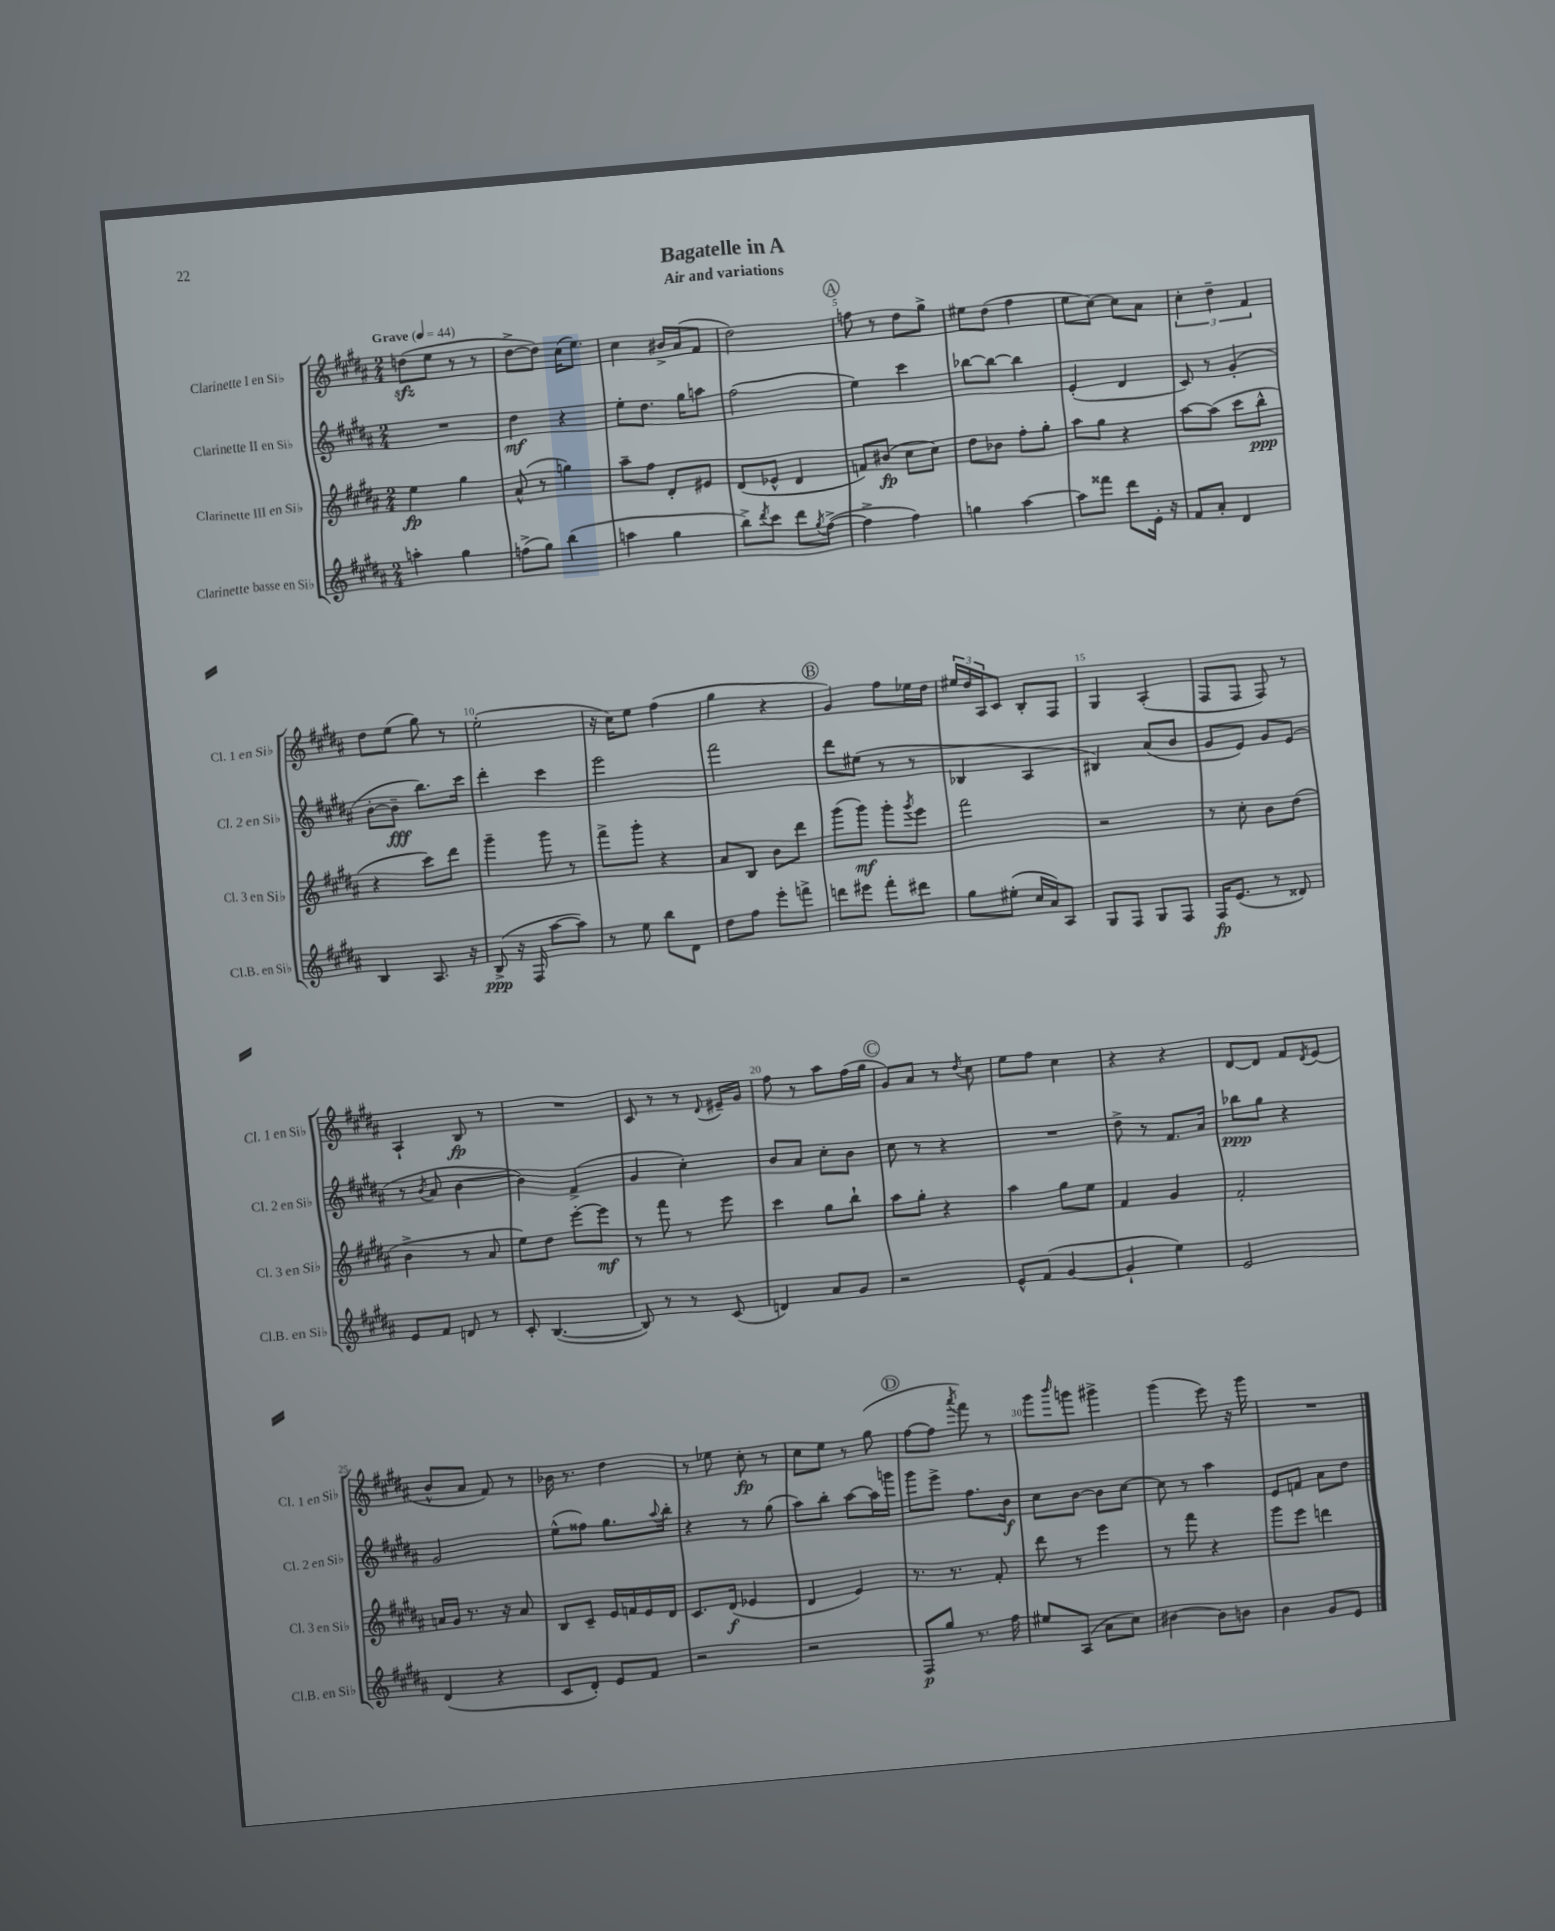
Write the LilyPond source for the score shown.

\header { title = "Bagatelle in A" subtitle = "Air and variations" }
<<
\new StaffGroup <<
\new Staff = "s0" \with { instrumentName = "Clarinette I en Sib" shortInstrumentName = "Cl. 1 en Sib" } {
    \clef treble \key b \major \numericTimeSignature \time 2/4 \tempo "Grave" 4 = 44
    d''8\sfz( e''8 r8 r8 |
    dis''8~-> dis''8) cis''16( e''8.) |
    cis''4 bis'16-> ais'16( fis'8 |
    dis''2) |
    \mark \markup { \circle "A" } f''8 r8 dis''8 gis''8-> |
    eis''8 dis''8( fis''4 |
    e''8 cis''8~) cis''8 ais'8 |
    \tuplet 3/2 { cis''4-. dis''4-- fis'4 } |
    dis''8 e''8( gis''8) r8 |
    e''2-.( |
    r16 cis''16) e''8 fis''4( |
    gis''4 r4 |
    \mark \markup { \circle "B" } gis'4) fis''8 ees''16 dis''16 |
    \tuplet 3/2 { eis''16 dis''16 ais16 } cis'8 b8-. fis8 |
    gis4 ais4-.( |
    fis8 fis8 fis8) r8 |
    ais4-! b8\fp r8 |
    R2 |
    cis'8 r8 r8 \appoggiatura { dis'8 } eis'16-- gis'16 |
    fis''8 r8 ais''8 fis''16( gis''16 |
    \mark \markup { \circle "C" } gis'8) ais'8 r8 \acciaccatura { dis''8 } cis''8 |
    e''8 fis''8 cis''4 |
    r4 r4 |
    dis'8~ dis'8 fis'8 \acciaccatura { dis'8 } e'8( |
    b'8-^ ais'8 fis'8) r8 |
    bes'16 r8. dis''4 |
    r8 ees''8 cis''8-.\fp r8 |
    cis''8 e''8 r8 gis''8( |
    \mark \markup { \circle "D" } fis''8~ fis''8 \acciaccatura { ais'''8 } fis'''8) r8 |
    gis'''8 \grace { b'''16 } g'''8 gis'''4-> |
    gis'''4( e'''8) r16 gis'''16 |
    R2 \bar "|." |
}
\new Staff = "s1" \with { instrumentName = "Clarinette II en Sib" shortInstrumentName = "Cl. 2 en Sib" } {
    \clef treble \key b \major \numericTimeSignature \time 2/4
    R2 |
    dis''4\mf r4 |
    e''8-. dis''8. gis''16 a''8 |
    fis''2( |
    \mark \markup { \circle "A" } e''4) cis'''4 |
    bes''8~ bes''8~ bes''4 |
    e'4-.( dis'4 |
    cis'8) r8 gis'4-.( |
    b'8~-. b'8--\fff b''8.) cis'''16 |
    dis'''4-. cis'''4 |
    e'''2 |
    fis'''2 |
    \mark \markup { \circle "B" } dis'''8 eis''8( r8 r8 |
    bes4 ais4 |
    bis4) ais'8( b'8 |
    gis'8 e'8) gis'8 e'8( |
    r8 \acciaccatura { b'8 } ais'8 b'4~ |
    b'4) fis'4->( |
    gis'4 cis''4-.) |
    b'8 ais'8 cis''8-. b'8 |
    \mark \markup { \circle "C" } cis''8 r8 r4 |
    R2 |
    dis''8-> r8 fis'8. ais'16 |
    bes''8\ppp gis''8 r4 |
    gis'2 |
    e''8-^( fisis''8) gis''8. \appoggiatura { ais''8 } b''16-. |
    r4 r8 gis''8( |
    ais''8) b''8-. ais''8~ ais''16 g'''16 |
    \mark \markup { \circle "D" } gis'''8 e'''8-> fis''8. b'16\f |
    cis''8 b'8~ b'8 cis''8~ |
    cis''8 r8 ais''4 |
    e'8 f'8 ais'8 dis''8 \bar "|." |
}
\new Staff = "s2" \with { instrumentName = "Clarinette III en Sib" shortInstrumentName = "Cl. 3 en Sib" } {
    \clef treble \key b \major \numericTimeSignature \time 2/4
    e''4\fp gis''4 |
    ais'8-^( r8 g''4) |
    ais''8-- fis''8 dis'8-. eis'8 |
    dis'8( ees'8-^ dis'4 |
    \mark \markup { \circle "A" } f'8) bis'8\fp( cis''8 cis''8) |
    dis''8 bes'8 fis''8-. gis''8-. |
    ais''8 gis''8 r4 |
    ais''8~ ais''8( cis'''8 b''8-^\ppp |
    r4 cis'''8) dis'''8 |
    gis'''4-- gis'''8 r8 |
    fis'''8-> gis'''8-. r4 |
    ais'8 b8 b'8 dis'''8 |
    \mark \markup { \circle "B" } gis'''8( gis'''8\mf) gis'''8-. \acciaccatura { gis'''8 } e'''8 |
    fis'''2 |
    r2 |
    r8 cis''8-. b'8 dis''8( |
    b'4-> r8 ais'8 |
    e''8) dis''8 e'''8~-. e'''8\mf |
    r8 fis'''8 r8 e'''8 |
    cis'''4 gis''8 b''8-! |
    \mark \markup { \circle "C" } ais''8 gis''8-. r4 |
    ais''4 gis''8 e''8 |
    fis'4 gis'4 |
    fis'2-. |
    a'16 gis'16 r8. r16 a'8 |
    b8 cis'8-- e'16 f'16 e'16 dis'16 |
    cis'8. dis'16\f( ees'4 |
    dis'4 e'4) |
    \mark \markup { \circle "D" } r8. r8. fis'8-. |
    dis'''8 r8 e'''4 |
    r8 fis'''8 r4 |
    gis'''8 e'''8 d'''4 \bar "|." |
}
\new Staff = "s3" \with { instrumentName = "Clarinette basse en Sib" shortInstrumentName = "Cl.B. en Sib" } {
    \clef treble \key b \major \numericTimeSignature \time 2/4
    a''4-. gis''4 |
    f''8->( gis''8) b''4( |
    a''4 gis''4 |
    b''8->) \acciaccatura { dis'''8 } cis'''8 dis'''8 \acciaccatura { gis''8 } fis''8~->( |
    \mark \markup { \circle "A" } fis''4-> fis''4) |
    g''4 ais''4~ |
    ais''8 fisis'''8 dis'''8 e'16-. r16 |
    fis'8 ais'8-. dis'4 |
    b4 ais8. r16 |
    b8->\ppp( r16 fis16 ais''8~ ais''8) |
    r8 e''8 b''8 dis'8 |
    dis''8 fis''8 e'''8-. f'''8-> |
    \mark \markup { \circle "B" } d'''8 eis'''8 fis'''8-. dis'''8 |
    gis''8 eis''8-.( cis''16 ais'16) ais8 |
    gis8 fis8 gis8 fis8 |
    fis16\fp e'8.( r8 disis'8) |
    e'8 fis'8 d'8 r8 |
    cis'8-. b4.~( |
    b8) r8 r8 cis'8( |
    d'4) ais'8 gis'8 |
    \mark \markup { \circle "C" } r2 |
    e'8-^ fis'8( gis'4~ |
    gis'4-! e''4) |
    e'2 |
    dis'4( r4 |
    cis'8 dis'8-.) e'8 fis'8 |
    r2 |
    r2 |
    \mark \markup { \circle "D" } fis8\p gis''8 r8. fis''16 |
    eis''8 ais8( ais'8 cis''8) |
    bis'4~ bis'8 b'8 |
    b'4 gis'8 e'8 \bar "|." |
}
>>
>>
\layout { \context { \Score \override BarNumber.break-visibility = ##(#f #t #t) barNumberVisibility = #(every-nth-bar-number-visible 5) } }
